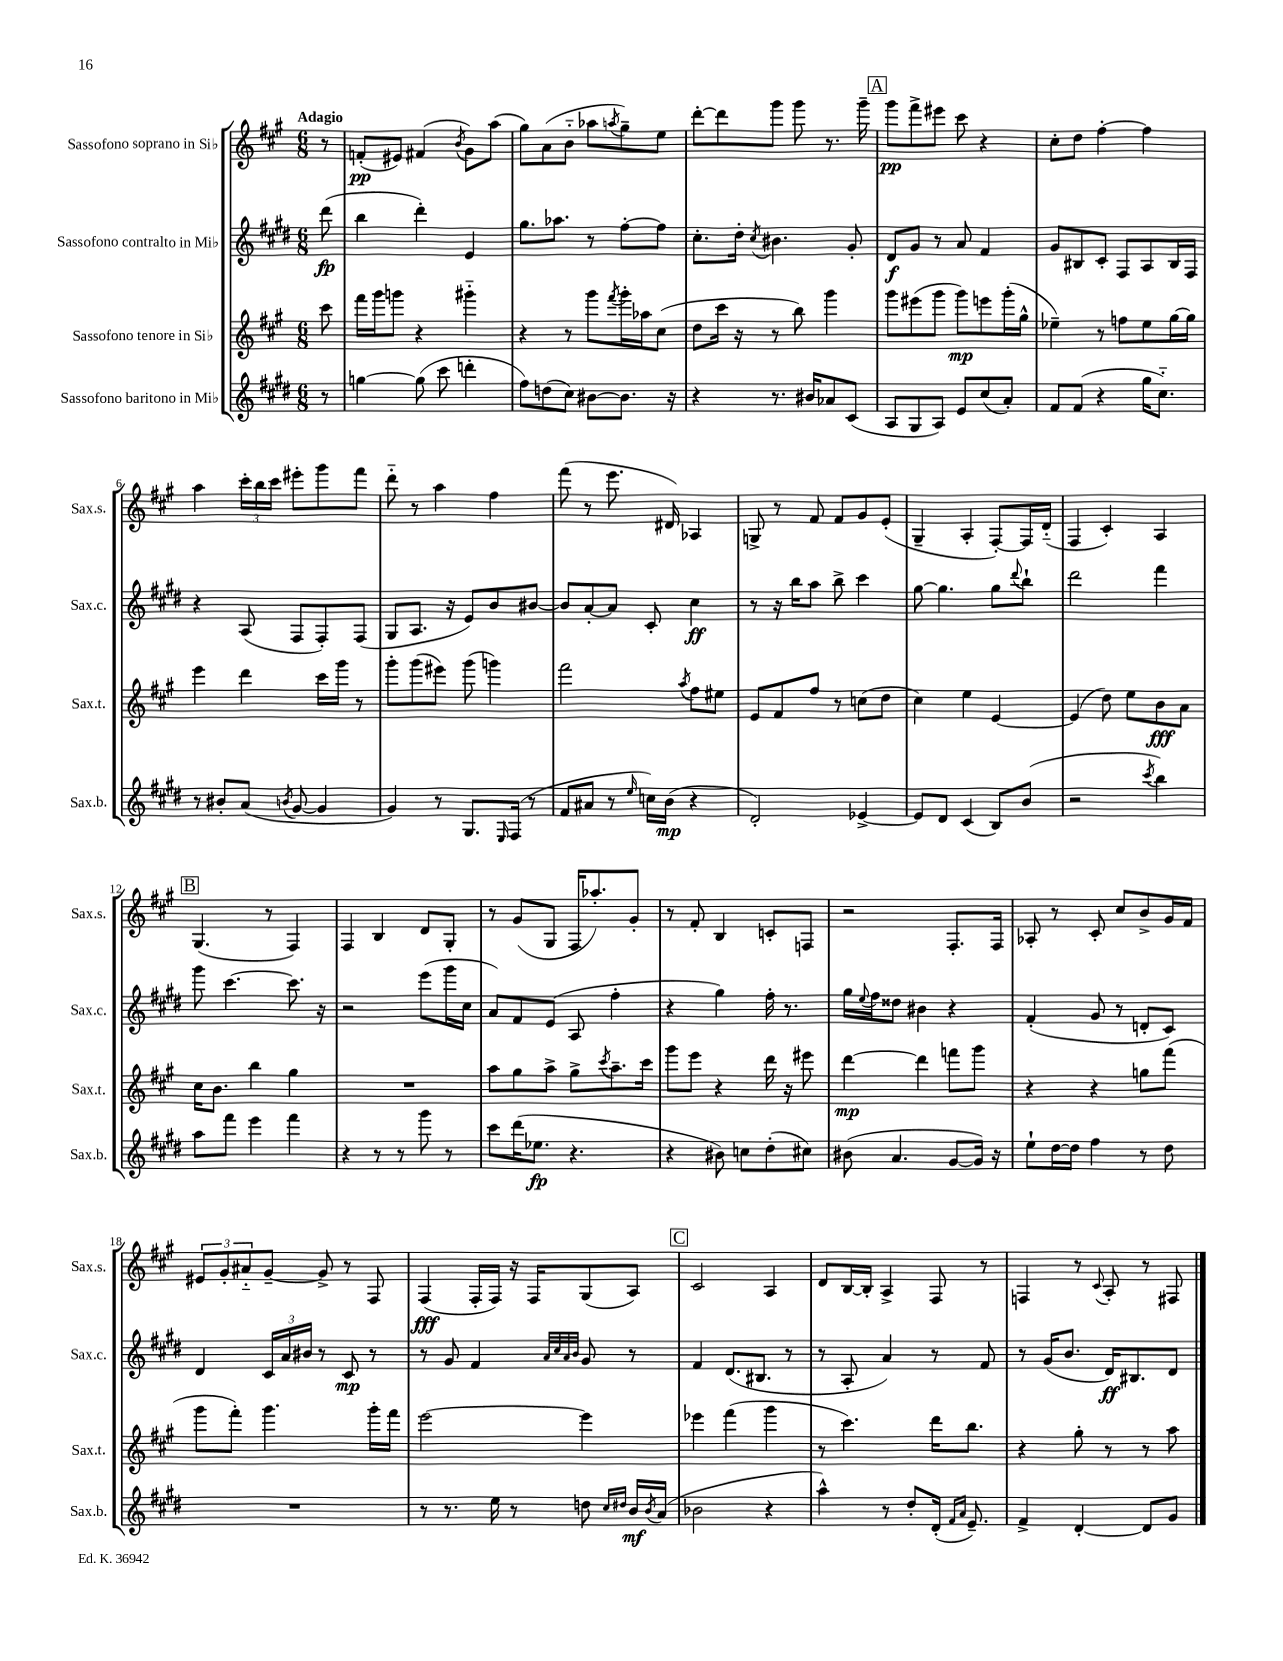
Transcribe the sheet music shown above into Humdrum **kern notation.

**kern	**kern	**kern	**kern
*staff4	*staff3	*staff2	*staff1
*clefG2	*clefG2	*clefG2	*clefG2
*k[f#c#g#d#]	*k[f#c#g#]	*k[f#c#g#d#]	*k[f#c#g#]
*M6/8	*M6/8	*M6/8	*M6/8
8r	8ccc#	(8ddd#	8r
=	=	=	=
[4gg	16fff#	4bb	(8f'
.	16ggg#	.	.
.	8ggg	.	8e#)
(8gg]	4r	4ddd#')	(4f#
8ccc#	.	.	.
.	.	.	8qb
4ddd'	4ggg#'~	4e	8g#)
.	.	.	(8aa
=	=	=	=
8ff#)	4r	8.gg#	8gg#)
(8dd	.	.	(8a
.	.	8.aa-	.
8cc#)	8r	.	8b'~
[8b#	8ggg#	8r	8aa-
.	8qfff#	.	8qaa
8.b#]	16ggg#'	[8ff#'	8gg#~)
.	16aa-	.	.
.	(8cc#	8ff#]	8ee
16r	.	.	.
=	=	=	=
4r	8dd	8.cc#'	[8ddd'
.	16ccc#	.	8ddd]
.	16r	16dd#'	.
.	.	8qcc#	.
8.r	8r	4.b#	8ggg#
.	8bb)	.	8ggg#
16b#	.	.	.
8a-	4ggg#	.	8.r
(8c#	.	8g#'	.
.	.	.	16ggg#~
=	=	=	=
8A	8ggg#	8d#	8ggg#
8G#	(8eee#	8g#	8fff#^
8A)	8ggg#	8r	8eee#
8e	8ggg#)	8a	8ccc#
(8cc#	8eee	4f#	4r
8a')	(16ggg#'	.	.
.	16gg#^^	.	.
=	=	=	=
8f#	4ee-~)	8g#	8cc#'
(8f#	.	8B#	8dd
4r	8r	8c#'	[4ff#'
.	8ff	8F#	.
16gg#	8ee-	8A	4ff#]
8.cc#'~)	.	.	.
.	[16gg#	16B#	.
.	16gg#]	16F#	.
=	=	=	=
8r	4eee	4r	4aa
8b#'	.	.	.
(8a	4ddd	(8A	24ccc#'
.	.	.	24bb
.	.	.	24ccc#
8qb	.	.	.
[8g#	.	8F#	8eee#'
4g#]	16ccc#	8F#')	8ggg#
.	16ggg#	.	.
.	8r	(8F#	8fff#
=	=	=	=
4g#)	8ggg#'	8G#	8ddd'~
.	(8ggg#	8.A	8r
8r	8eee#)	.	4aa
.	.	16r	.
8.G#	(8ggg#	8e)	.
.	4ggg)	8b	4ff#
16qqE	.	.	.
(16F#	.	.	.
8r	.	[8b#	.
=	=	=	=
8f#	2fff#	8b#]	(8fff#
8a#	.	[8a'	8r
8r	.	8a]	8.eee
16qqee	.	.	.
16cc)	.	8c#'	.
(16b	.	.	16d#)
.	8qaa	.	.
4r	8ff#	4cc#	4A-
.	8ee#	.	.
=	=	=	=
2d#')	8e	8r	8G^
.	8f#	16r	8r
.	.	16bb	.
.	8ff#	8aa	8f#
.	8r	8bb^	8f#
[4e-^	(8cc	4ccc#	8g#
.	8dd	.	(8e'
=	=	=	=
8e-]	4cc#)	[8gg#	4G#~
8d#	.	4.gg#]	.
(4c#	4ee	.	4A'
8B)	[4e	8gg#	[8F#')
.	.	8qqddd#	.
(8b	.	8bb`	16F#]
.	.	.	(16d'~
=	=	=	=
2r	(4e]	2ddd#	4F#
.	8dd)	.	4c#')
.	8ee	.	.
8qccc#	.	.	.
4bb)	8b	4fff#	4A
.	8a	.	.
=	=	=	=
8aa	16cc#	8ggg#	(4.G#
.	8.b	.	.
8fff#	.	[4.ccc#	.
4eee	4bb	.	.
.	.	.	8r
4fff#	4gg#	8.ccc#]	4F#)
.	.	16r	.
=	=	=	=
4r	2.r	2r	4F#
8r	.	.	4B
8r	.	.	.
8ggg#	.	(8eee	8d
8r	.	16ggg#	8G#'
.	.	16cc#	.
=	=	=	=
8ccc#	8aa	8a)	8r
(16ddd#	8gg#	8f#	(8g#
8.ee-	.	.	.
.	8aa^	(8e	8G#
4.r	8gg#^	8A	16F#
.	.	.	8.aa-')
.	8qccc#	.	.
.	8.aa~	4ff#'	.
.	.	.	8g#'
.	16ccc#	.	.
=	=	=	=
4r	8ggg#	4r	8r
.	8eee	.	8f#'
8b#)	4r	4gg#)	4B
8cc	.	.	.
(8dd#'	16ddd	16ff#'	8c'
.	16r	8.r	.
8cc#)	8eee#	.	8F
=	=	=	=
(8b#	[4ddd	16gg#	2r
.	.	8qqee	.
.	.	16ff#	.
4.a	.	8dd##	.
.	4ddd]	4b#	.
[8g#	8fff	4r	8.F#'
16g#])	8ggg#	.	.
16r	.	.	16F#
=	=	=	=
8ee`	4r	(4f#'	8A-'
[16dd#	.	.	8r
16dd#]	.	.	.
4ff#	4r	8g#	8c#'
.	.	8r	8cc#
8r	8gg	8d'	8b^
8dd#	(8fff#	8c#)	16g#
.	.	.	16f#
=	=	=	=
2.r	8ggg#	4d#	12e#
.	.	.	12g#'
.	8fff#')	.	.
.	.	.	12a#'~
.	4.ggg#	24c#	[8g#~
.	.	24a	.
.	.	24b#	.
.	.	8r	8g#^]
.	.	8c#	8r
.	16ggg#'	8r	8F#
.	16fff#	.	.
=	=	=	=
8r	[2eee	8r	(4F#
8.r	.	8g#	.
.	.	4f#	16F#'
16ee	.	.	16F#)
8r	.	.	16r
.	.	.	16F#
.	.	32qqa	.
.	.	32qqcc#	.
.	.	32qqa	.
.	.	32qqb	.
8dd	4eee]	8g#	(8G#
16qqcc#	.	.	.
16qqdd#	.	.	.
16b	.	8r	8A)
8qb	.	.	.
(16a	.	.	.
=	=	=	=
2b-	4eee-	4f#	2c#
.	(4fff#	(8.d#	.
.	.	8.B#	.
4r	4ggg#	.	4A
.	.	8r	.
=	=	=	=
4aa^^)	8r	8r	8d
.	4.ccc#)	8A'	[16B
.	.	.	16B']
8r	.	4a)	4A^
8dd#'	.	.	.
(16d#'	16ddd	8r	8F#
16qqf#	.	.	.
16qqa	.	.	.
8.e~)	8.bb	.	.
.	.	8f#	8r
=	=	=	=
4f#^	4r	8r	4F
.	.	(16g#	.
.	.	8.b	.
[4d#'	8gg#'	.	8r
.	.	.	8qqc#
.	8r	16d#)	8A'
.	.	8.B#	.
8d#]	8r	.	8r
8g#	8aa	8d#	8F#
==	==	==	==
*-	*-	*-	*-
